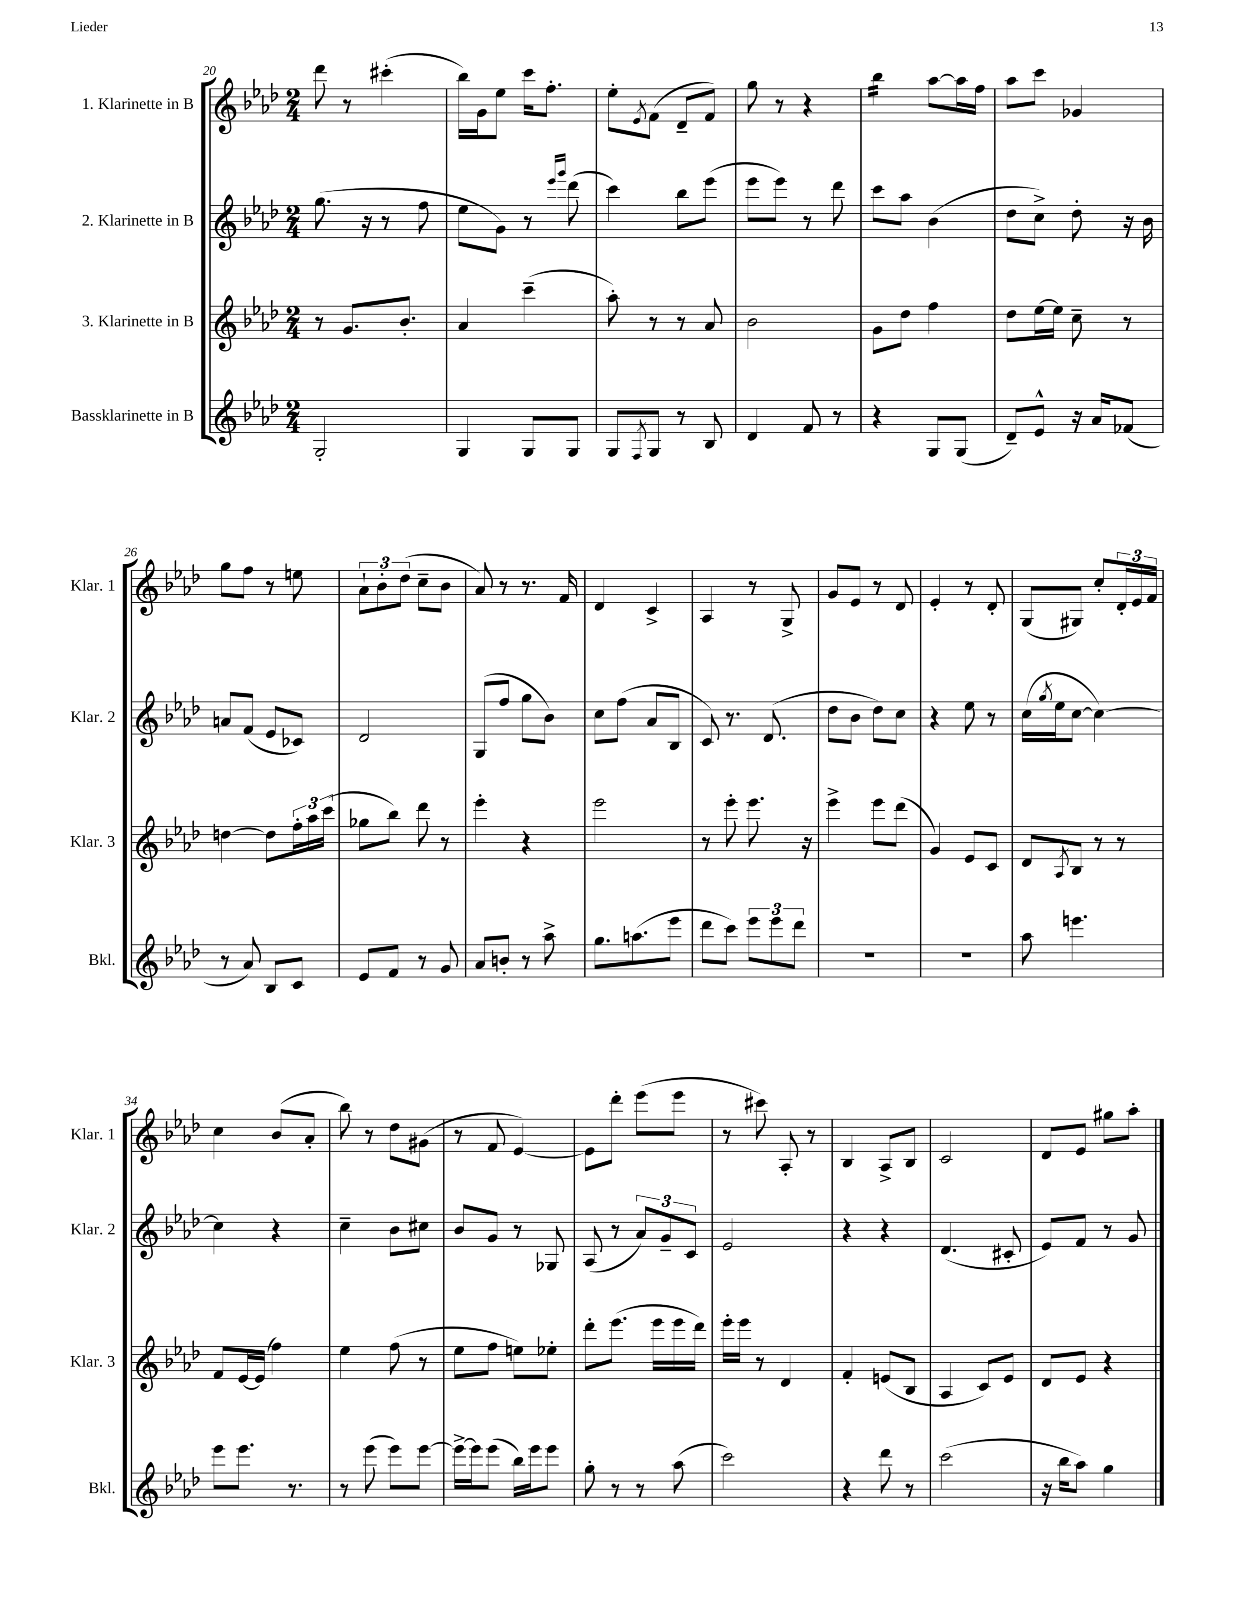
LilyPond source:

<<
\new StaffGroup <<
\new Staff = "s0" \with { instrumentName = "1. Klarinette in B" shortInstrumentName = "Klar. 1" } {
    \clef treble \key aes \major \numericTimeSignature \time 2/4
    des'''8 r8 cis'''4-.( |
    bes''16) g'16 ees''8 c'''16 f''8.-. |
    ees''8-. \acciaccatura { ees'8 } f'8( des'8-- f'8) |
    g''8 r8 r4 |
    bes''4:16 aes''8~ aes''16 f''16 |
    aes''8 c'''8 ges'4 |
    g''8 f''8 r8 e''8 |
    \tuplet 3/2 { aes'8-! bes'8-. des''8( } c''8-- bes'8 |
    aes'8) r8 r8. f'16 |
    des'4 c'4-> |
    aes4 r8 g8-> |
    g'8 ees'8 r8 des'8 |
    ees'4-. r8 des'8-. |
    g8( gis8) c''8-. \tuplet 3/2 { des'16-. ees'16 f'16 } |
    c''4 bes'8( aes'8-. |
    bes''8) r8 des''8 gis'8( |
    r8 f'8 ees'4~) |
    ees'8 des'''8-. ees'''8( ees'''8 |
    r8 cis'''8) aes8-. r8 |
    bes4 aes8-> bes8 |
    c'2 |
    des'8 ees'8 gis''8 aes''8-. \bar "|." |
}
\new Staff = "s1" \with { instrumentName = "2. Klarinette in B" shortInstrumentName = "Klar. 2" } {
    \clef treble \key aes \major \numericTimeSignature \time 2/4
    g''8.( r16 r8 f''8 |
    ees''8 g'8) r8 \grace { ees'''16 g'''16 } des'''8( |
    c'''4) bes''8 ees'''8( |
    ees'''8 ees'''8) r8 des'''8 |
    c'''8 aes''8 bes'4( |
    des''8 c''8->) des''8-. r16 bes'16 |
    a'8 f'8( ees'8 ces'8) |
    des'2 |
    g8( f''8 g''8 bes'8) |
    c''8 f''8( aes'8 bes8 |
    c'8) r8. des'8.( |
    des''8 bes'8 des''8) c''8 |
    r4 ees''8 r8 |
    c''16( \acciaccatura { g''8 } ees''16 c''8~ c''4~) |
    c''4 r4 |
    c''4-- bes'8 cis''8 |
    bes'8 g'8 r8 ges8 |
    aes8( r8 \tuplet 3/2 { aes'8) g'8-- c'8 } |
    ees'2 |
    r4 r4 |
    des'4.( cis'8-. |
    ees'8) f'8 r8 g'8 \bar "|." |
}
\new Staff = "s2" \with { instrumentName = "3. Klarinette in B" shortInstrumentName = "Klar. 3" } {
    \clef treble \key aes \major \numericTimeSignature \time 2/4
    r8 g'8. bes'8.-. |
    aes'4 c'''4--( |
    aes''8-.) r8 r8 aes'8 |
    bes'2 |
    g'8 des''8 f''4 |
    des''8 ees''16~ ees''16 c''8-- r8 |
    d''4~ d''8 \tuplet 3/2 { f''16-. aes''16 c'''16( } |
    ges''8 bes''8) des'''8 r8 |
    ees'''4-. r4 |
    ees'''2 |
    r8 ees'''8-. ees'''8. r16 |
    ees'''4-> ees'''8 des'''8( |
    g'4) ees'8 c'8 |
    des'8 \acciaccatura { aes8 } bes8 r8 r8 |
    f'8 ees'16~ ees'16( f''4) |
    ees''4 f''8( r8 |
    ees''8 f''8 e''8) ees''8-. |
    des'''8-. ees'''8.( ees'''16 ees'''16 des'''16) |
    ees'''16-. ees'''16 r8 des'4 |
    f'4-. e'8( bes8 |
    aes4 c'8) ees'8 |
    des'8 ees'8 r4 \bar "|." |
}
\new Staff = "s3" \with { instrumentName = "Bassklarinette in B" shortInstrumentName = "Bkl." } {
    \clef treble \key aes \major \numericTimeSignature \time 2/4
    g2-. |
    g4 g8 g8 |
    g8 \acciaccatura { f8 } g8 r8 bes8 |
    des'4 f'8 r8 |
    r4 g8 g8( |
    des'8--) ees'8-^ r16 aes'16 fes'8( |
    r8 aes'8) bes8 c'8 |
    ees'8 f'8 r8 g'8 |
    aes'8 b'8-. r8 aes''8-> |
    g''8. a''8.( ees'''8 |
    des'''8 c'''8) \tuplet 3/2 { ees'''8 ees'''8 des'''8 } |
    r2 |
    r2 |
    aes''8 e'''4. |
    ees'''8 ees'''8. r8. |
    r8 ees'''8( ees'''8) ees'''8~ |
    ees'''16~-> ees'''16 ees'''8( bes''16) ees'''16 ees'''8 |
    g''8-. r8 r8 aes''8( |
    c'''2) |
    r4 des'''8 r8 |
    c'''2( |
    r16 bes''16 aes''8) g''4 \bar "|." |
}
>>
>>
\layout { \context { \Score currentBarNumber = #20 } }
